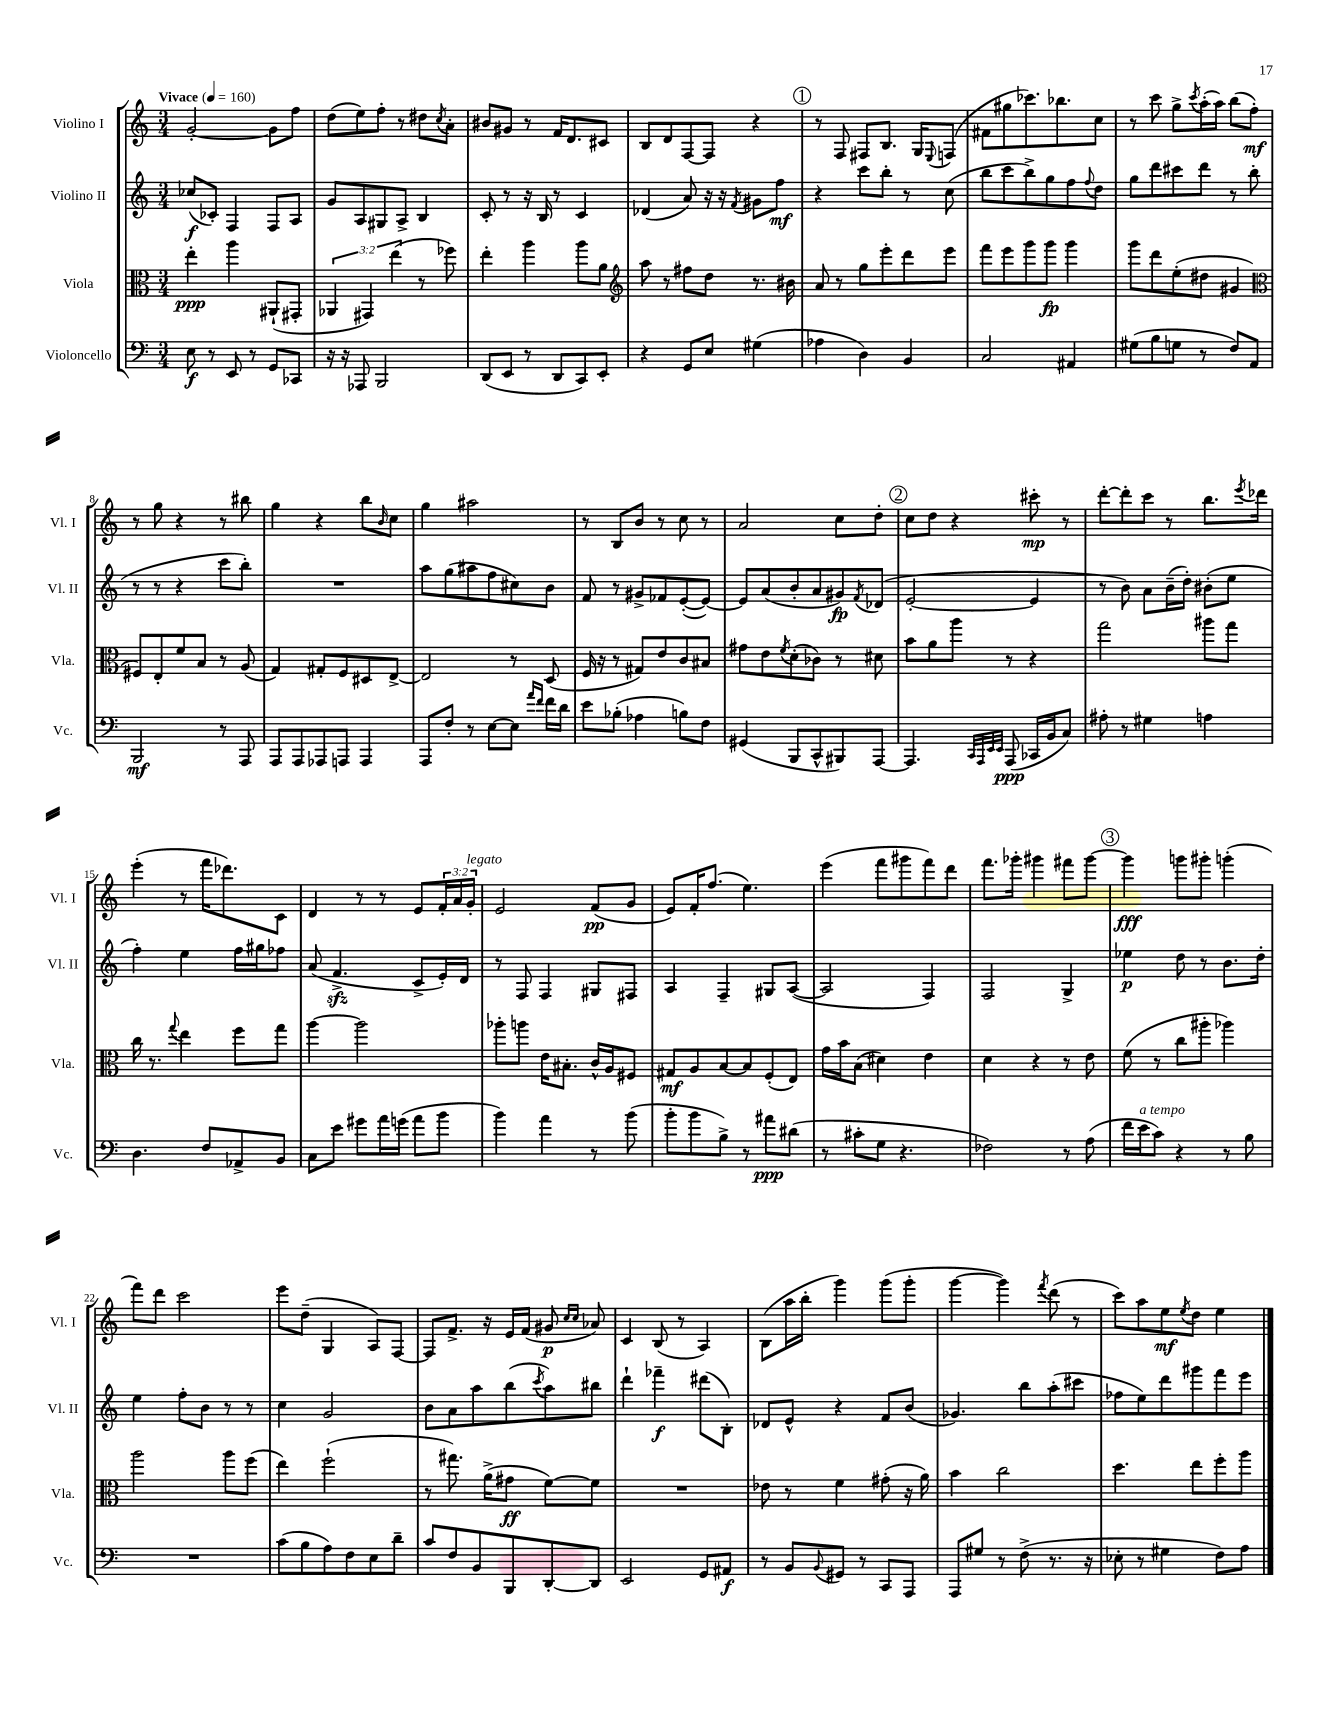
<<
\new StaffGroup <<
\new Staff = "s0" \with { instrumentName = "Violino I" shortInstrumentName = "Vl. I" } {
    \clef treble \key c \major \numericTimeSignature \time 3/4 \override Staff.TupletNumber.text = #tuplet-number::calc-fraction-text \tempo "Vivace" 4 = 160
    g'2~-. g'8 f''8 |
    d''8( e''8) f''8-. r8 dis''8 \acciaccatura { c''8 } a'8-. |
    bis'8 gis'8 r8 f'16 d'8. cis'8 |
    b8 d'8 f8~ f8 r4 |
    \mark \markup { \circle "1" } r8 f8 fis8 b8. g16 \appoggiatura { e8 } f8( |
    fis'8 gis''8 ces'''8.) bes''8. c''8 |
    r8 c'''8 g''8-> \acciaccatura { c'''8 } a''16-.( a''16) b''8( f''8-.\mf) |
    r8 g''8 r4 r8 bis''8 |
    g''4 r4 b''8 \grace { b'16 } c''8 |
    g''4 ais''2 |
    r8 b8 b'8 r8 c''8 r8 |
    a'2 c''8 d''8-. |
    \mark \markup { \circle "2" } c''8 d''8 r4 cis'''8-.\mp r8 |
    d'''8~-. d'''8-. c'''8 r8 b''8. \acciaccatura { e'''8 } des'''16 |
    e'''4-.( r8 f'''16 des'''8.) c'8 |
    d'4 r8 r8 e'8 \tuplet 3/2 { f'16-. a'16 g'16-.^\markup { \italic "legato" } } |
    e'2 f'8\pp( g'8 |
    e'8) f'16-. f''8.( e''4.) |
    e'''4( f'''8 gis'''8 f'''8) d'''8 |
    f'''8. ges'''16-. gis'''4 fis'''8 gis'''8~ |
    \mark \markup { \circle "3" } gis'''4\fff g'''8 gis'''8-. g'''4-.( |
    f'''8) d'''8 c'''2 |
    e'''8 d''8--( g4 a8) f8~ |
    f8 f'8.-> r16 e'16 f'16( gis'8\p \grace { c''16 c''16 } aes'8) |
    c'4 b8( r8 a4) |
    b8( a''16 b''16-. g'''4) g'''8( g'''8-. |
    g'''4~ g'''4) \acciaccatura { f'''8 } d'''8( r8 |
    c'''8) a''8 e''8\mf \acciaccatura { e''8 } d''8 e''4 \bar "|." |
}
\new Staff = "s1" \with { instrumentName = "Violino II" shortInstrumentName = "Vl. II" } {
    \clef treble \key c \major \numericTimeSignature \time 3/4
    ces''8\f( ces'8-.) f4 f8 a8 |
    g'8 a8 gis8 a8-> b4 |
    c'8-. r8 r16 b16 r8 c'4 |
    des'4( a'8) r16 r16 \acciaccatura { f'8 } gis'8 f''8\mf |
    \mark \markup { \circle "1" } r4 c'''8 b''8-. r8 c''8( |
    b''8 c'''8 b''8->) g''8 f''8 \appoggiatura { f''8 } d''8 |
    g''8 d'''8 cis'''8 d'''8 r8 b''8( |
    r8 r8 r4 c'''8 b''8-.) |
    R2. |
    a''8 g''8( ais''8 f''8 cis''8) b'8 |
    f'8 r8 gis'8-> fes'8 e'8~-.( e'8~) |
    e'8 a'8( b'8-. a'8 gis'8\fp) \acciaccatura { f'8 } des'8( |
    \mark \markup { \circle "2" } e'2~-. e'4 |
    r8 b'8) a'8 b'16--( d''16-.) bis'8-.( e''8 |
    f''4-.) e''4 f''16 gis''16 fes''8 |
    a'8( f'4.->\sfz c'8-> e'16-.) d'16 |
    r8 f8 f4 gis8 fis8 |
    a4 f4-- gis8 a8~( |
    a2 f4) |
    f2 g4-> |
    \mark \markup { \circle "3" } ees''4\p d''8 r8 b'8. d''16-. |
    e''4 f''8-. b'8 r8 r8 |
    c''4 g'2 |
    b'8 a'8 a''8 b''8( \acciaccatura { c'''8 } a''8) bis''8 |
    d'''4-! fes'''4--\f dis'''8( b8-.) |
    des'8 e'8-^ r4 f'8 b'8( |
    ges'4.) b''8 a''8-.( cis'''8 |
    fes''8 e''8) d'''8 gis'''8 f'''8 e'''8 \bar "|." |
}
\new Staff = "s2" \with { instrumentName = "Viola" shortInstrumentName = "Vla." } {
    \clef alto \key c \major \numericTimeSignature \time 3/4 \override Staff.TupletNumber.text = #tuplet-number::calc-fraction-text
    e''4-.\ppp a''4 ais,8-!( gis,8-. |
    \tuplet 3/2 { aes,4 gis,4) e''4( } r8 fes''8) |
    e''4-. a''4 a''8 a'8 |
    \clef treble a''8 r8 fis''8 d''8 r8. bis'16 |
    \mark \markup { \circle "1" } a'8 r8 g''8 e'''8-. d'''8 e'''8 |
    f'''8 e'''8 g'''8 g'''8\fp g'''4 |
    g'''8 d'''8 e''8-.( dis''8 gis'4 |
    \clef alto fis8) e8-. f'8 b8 r8 a8( |
    g4) gis8-. f8 dis8 e8~-> |
    e2 r8 d8( |
    f16 r16 r8 gis8) e'8 c'8 bis8 |
    gis'8 e'8 \acciaccatura { f'8 } d'8-.( ces'8) r8 dis'8 |
    \mark \markup { \circle "2" } b'8 a'8 a''8 r8 r4 |
    g''2 ais''8 g''8 |
    c''16 r8. \appoggiatura { g''8 } e''4 f''8 g''8 |
    a''4~ a''2 |
    aes''8-. a''8 e'16 bis8.-. c'16-^ a16 fis8 |
    gis8\mf a8 b8~ b8 f8-.( e8) |
    g'16 b'16 b8( dis'4) e'4 |
    d'4 r4 r8 e'8 |
    \mark \markup { \circle "3" } f'8( r8 c''8 ais''8-. aes''4) |
    a''2 a''8 f''8( |
    e''4) f''2-!( |
    r8 gis''8.) a'16->( gis'8\ff f'8~) f'8 |
    R2. |
    ees'8 r8 f'4 gis'8-.( r16 a'16) |
    b'4 c''2 |
    d''4. e''8 f''8-. a''8 \bar "|." |
}
\new Staff = "s3" \with { instrumentName = "Violoncello" shortInstrumentName = "Vc." } {
    \clef bass \key c \major \numericTimeSignature \time 3/4
    e8\f r8 e,8 r8 g,8 ces,8 |
    r16 r16 aes,,8 b,,2 |
    d,8( e,8 r8 d,8 c,8) e,8-. |
    r4 g,8 e8 gis4( |
    \mark \markup { \circle "1" } aes4 d4) b,4 |
    c2 ais,4 |
    gis8( b8 g8 r8 f8) a,8 |
    b,,2\mf r8 a,,8 |
    a,,8 a,,8 aes,,8 a,,8 a,,4 |
    a,,8 f8-. r8 e8~ e8 \grace { a'16 f'16 } f'16 d'16 |
    e'8 bes8-.( aes4 b8) f8 |
    gis,4( b,,8 c,8-^ bis,,8) a,,8~ |
    \mark \markup { \circle "2" } a,,4. \grace { c,32 a,,32 e,32 e,32 } a,,8\ppp( ces,16 b,16 c8) |
    ais8-. r8 gis4 a4 |
    d4. f8 aes,8-> b,8 |
    c8 e'8 gis'8 a'16 g'16( a'8 b'8 |
    b'4) a'4 r8 b'8( |
    b'8-. b'8 b8->) r8 ais'8\ppp dis'8( |
    r8 cis'8-. g8 r4. |
    fes2) r8 a8( |
    \mark \markup { \circle "3" } f'16 e'16^\markup { \italic "a tempo" } c'8) r4 r8 b8 |
    R2. |
    c'8( b8 a8) f8 e8 d'8-- |
    c'8 f8 b,8 b,,8 d,8~-. d,8 |
    e,2 g,8 ais,8\f |
    r8 b,8 \appoggiatura { b,8 } gis,8 r8 c,8 a,,8 |
    a,,8 gis8 r8 f8->( r8. r16 |
    ees8-. r8 gis4 f8) a8 \bar "|." |
}
>>
>>
